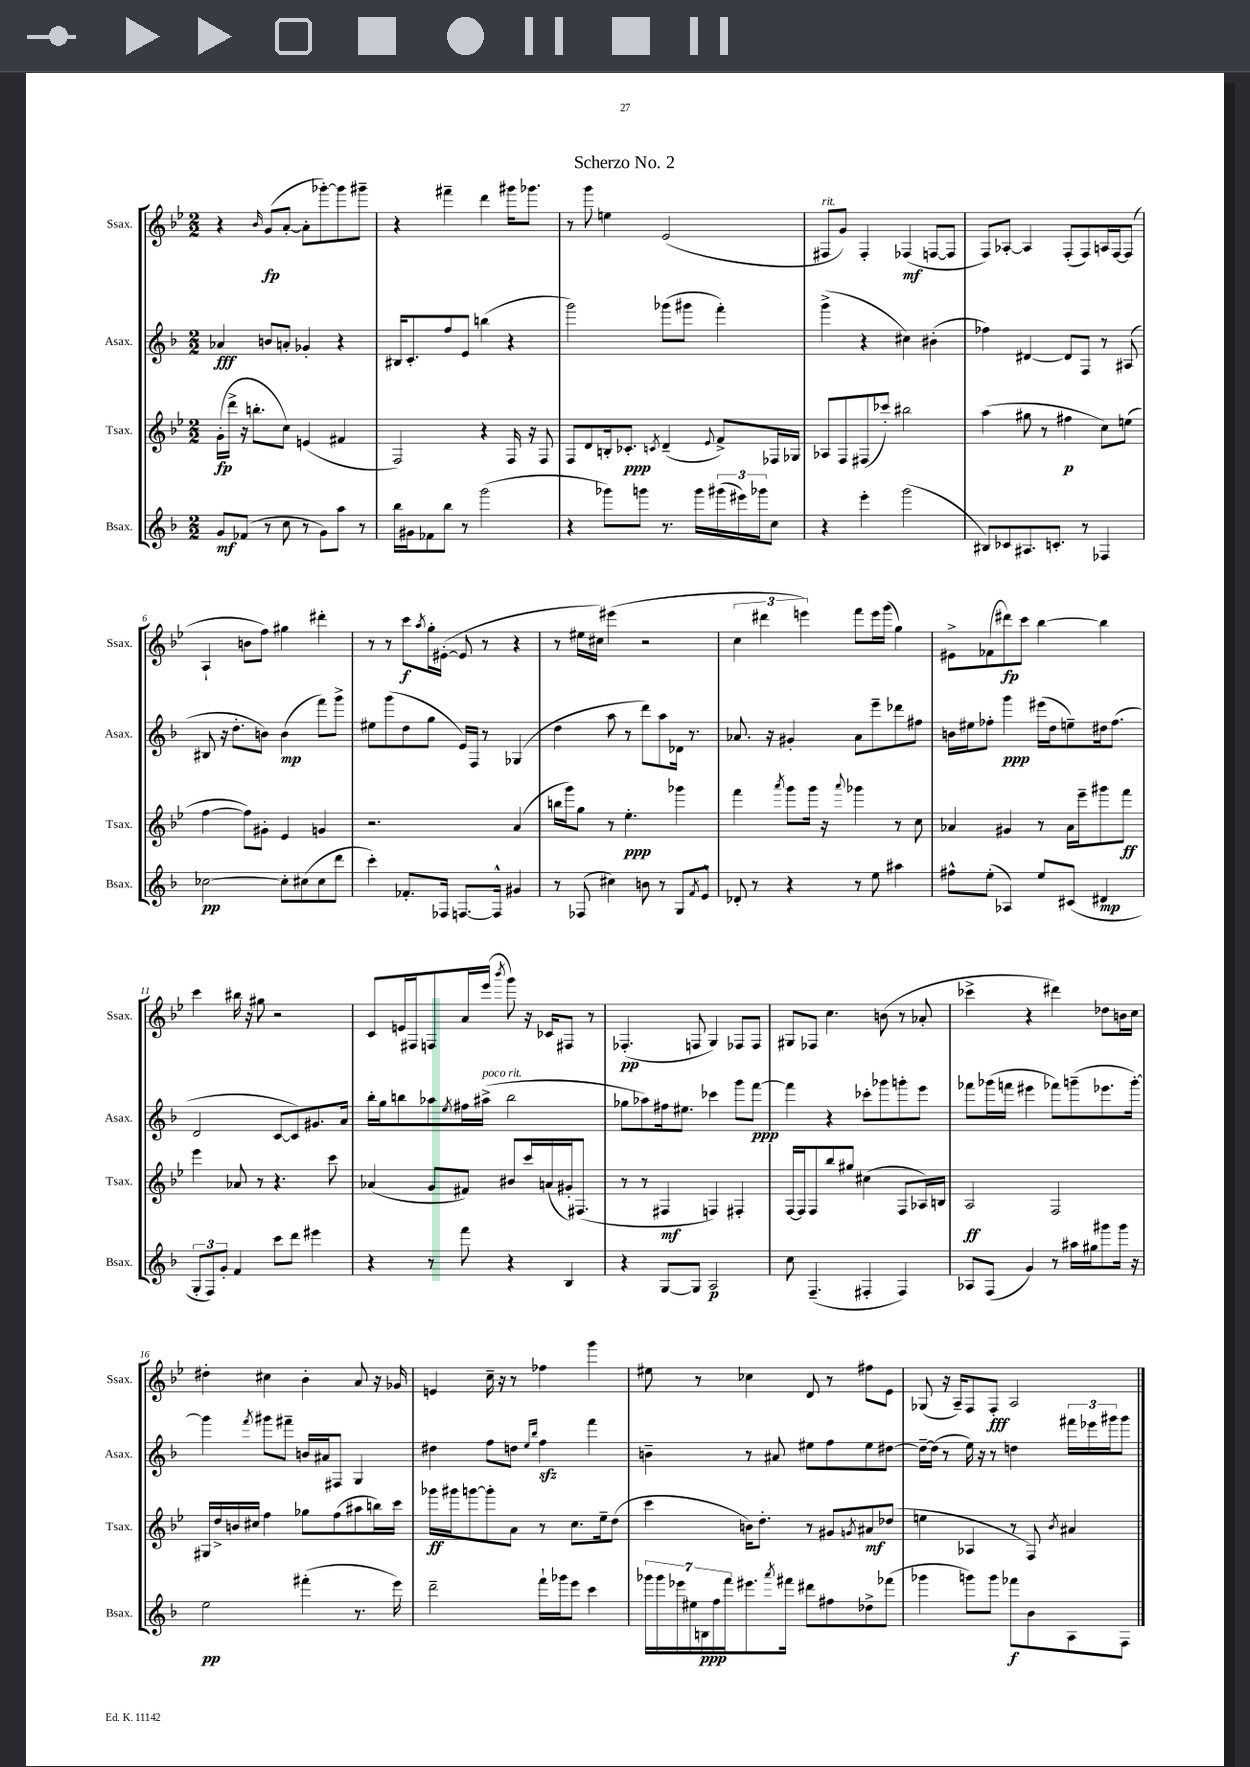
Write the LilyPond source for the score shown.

\header { title = "Scherzo No. 2" }
<<
\new StaffGroup <<
\new Staff = "s0" \with { instrumentName = "Ssax." shortInstrumentName = "Ssax." } {
    \clef treble \key bes \major \numericTimeSignature \time 2/2
    r4 \grace { bes'16 } g'8\fp( a'8~-. a'8-. ges'''8~-.) ges'''8 gis'''8-- |
    r4 fis'''4-- d'''4 gis'''16 ges'''8. |
    r8 g'''8 e''4 ees'2( |
    fis8^\markup { \italic "rit." } g'8) fis4-. fes4\mf( f8~ f8 |
    f8) aes8~-. aes4 f8-.( f8) a16 f16~ f8( |
    a4-! b'8 f''8) gis''4 dis'''4-. |
    r8 r8 c'''8\f \acciaccatura { a''8 } g''16-. eis'16~-.( eis'8 r8 r4 |
    r8 eis''16 cis''16) eis'''4( r2 |
    \tuplet 3/2 { c''4 dis'''4 e'''4) } f'''8 e'''16 g'''16( g''4) |
    eis'8-> fes'8( dis'''8\fp) c'''8 bes''4~ bes''4 |
    c'''4 bis''16 r16 gis''8 r2 |
    c'8 e'16 fis16 f8 a'16 ees'''16( \acciaccatura { bes'''8 } g'''8) r16 ces'16 fis8 r8 |
    fes4.-.\pp( f8 g4) fes8 fes8 |
    gis8 fes8 c''4. b'8( r8 aes'8-. |
    ces'''4-> r4 dis'''4) des''8 b'16 c''16 |
    dis''4-. cis''4 bes'4-. a'8 r16 ges'16 |
    e'4 c''16-- r16 r8 fes''4 g'''4 |
    eis''8 r8 ces''4 d'8 r8 fis''8 ees'8 |
    ges8( r16 a16--) f8 f8-.\fff a2 \bar "|." |
}
\new Staff = "s1" \with { instrumentName = "Asax." shortInstrumentName = "Asax." } {
    \clef treble \key f \major \numericTimeSignature \time 2/2
    aes'4\fff b'8 a'8-. ges'4-. r4 |
    bis16 c'8.-. f''8 e'8 b''4( r4 |
    g'''2) ges'''8( gis'''8 f'''4-.) |
    g'''4->( r4 cis''4) bis'4-.( |
    fes''4) dis'4~ dis'8 f8 r8 ais8( |
    bis8 r16 d''8.-. b'8) b'4\mp( f'''8) g'''8-> |
    eis''8 g'''8( d''8 g''8 e'16) f16 r8 ges4( |
    d''4 a''8 r8 d'''8) a''8 des'16 r8. |
    aes'8. r16 gis'4-. aes'8 e'''8-- des'''8 fis''8 |
    b'16 eis''16 fes''8-. g'''4\ppp eis'''16( d''16 e''8--) dis''16 fes''8.( |
    d'2 c'8~ c'8) gis'8. a'16 |
    bes''16-. g''16 b''8 aes''8 \acciaccatura { e''8 } fis''16 ais''16->^\markup { \italic "poco rit." }( b''2 |
    ges''8 aes''8) fis''16 eis''8. ces'''4 g'''8 f'''8~\ppp |
    f'''4 r4 ces'''8-. ges'''8 g'''8-. e'''8 |
    fes'''8 ges'''16( f'''16 eis'''4 fes'''8) g'''8--( ees'''8. g'''16~-.) |
    g'''4 \acciaccatura { f'''8 } gis'''8 fis'''8-- b'16 ais'16 fis8 g4 |
    dis''4 f''8 d''8 \grace { e''16 bes''16 } f''4\sfz f'''4 |
    b'4-- r8 ais'8 eis''8 f''8 eis''8 dis''8~ |
    dis''16~-- dis''16( r8 e''16) r16 r8 d''4 \tuplet 3/2 { fis'''16 ees'''16 gis'''16 } gis'''8 \bar "|." |
}
\new Staff = "s2" \with { instrumentName = "Tsax." shortInstrumentName = "Tsax." } {
    \clef treble \key bes \major \numericTimeSignature \time 2/2
    g'16-.\fp( d'''16-> r16 b''8.-. c''8) e'4( fis'4 |
    f2) r4 f16 r16 f8 |
    f8 d'8 b16-. ces'8.-.\ppp \acciaccatura { c'8 } d'4--( \appoggiatura { ees'8 } f'8->) fes16 ges16 |
    aes8 f8 fis8( ces'''8-.) bis''2 |
    a''4( gis''8 r8 fis''4\p c''8) e''8( |
    f''4~ f''8) gis'8-. ees'4 g'4 |
    r2. a'4( |
    b''16 g'''16) g''8 r8 ees''4.-.\ppp ges'''4 |
    f'''4 \acciaccatura { a'''8 } g'''8 g'''16 r16 \appoggiatura { a'''8 } ges'''4 r8 c''8 |
    aes'4 gis'4 r8 aes'16 ees'''16-- gis'''8 f'''8\ff |
    ees'''4 aes'8 r8 r4. c'''8 |
    aes'4( g'8 fis'8) bis'8 c'''16 a'16( gis'16-.) fis8.( |
    r8 r8 fis4\mf f4) fis4-. |
    f16~ f16 f8 bes''8 gis''8 cis''4( f8 aes16) b16 |
    a2\ff f2 |
    gis16 d''16-> b'16 cis''16 f''4 ges''8 f''8( ais''8 b''16) c'''16 |
    ges'''16\ff gis'''16 g'''8~ g'''8-. a'8 r8 c''8. ees''16-- d''8( |
    c'''4 b'16) d''8.-. r8 gis'8 \acciaccatura { g'8 } ais'8\mf des''8( |
    e''4 aes4 r8 f8) \acciaccatura { bes'8 } ais'4 \bar "|." |
}
\new Staff = "s3" \with { instrumentName = "Bsax." shortInstrumentName = "Bsax." } {
    \clef treble \key f \major \numericTimeSignature \time 2/2
    g'8\mf fes'8( r8 c''8 r8 g'8) a''8 r8 |
    bes''16 gis'16 fes'8 bes''8 r8 g'''2( |
    r4 ges'''8) g'''8 r8. g'''16 \tuplet 3/2 { gis'''16( eis'''16) ges'''16 } c''8 |
    r4 e'''4-. g'''2( |
    bis8) ces'8 ais8. c'8.-. r8 fes4 |
    ces''2~\pp ces''8-. cis''8( cis''8 d'''8 |
    c'''4-.) fes'8.-. fes16 f8.~ f16-^ gis'4 |
    r8 fes8( cis''4) b'8 r8 g8 \acciaccatura { f'8 } e'8-^ |
    des'8-. r8 r4 r8 e''8 ais''4 |
    fis''8-^ e''8-.( aes4) e''8 cis'8( dis'4\mp |
    \tuplet 3/2 { g8-. f8) g'8-. } f'4 c'''8 d'''8 eis'''4 |
    r4 r8 f'''8 r4 bes4 |
    r4 g8~ g8 a2\p |
    c''8 f4.--( fis4-. fis4) |
    aes8 f8( g'4) r8 ais''16 gis''16 gis'''8 gis'''16 r16 |
    e''2\pp fis'''4-.( r8. e'''16) |
    d'''2-- f'''16-! ges'''16 e'''8 c'''4 |
    \tuplet 7/4 { ges'''16 ges'''16 ees'''16 eis''16 b16\ppp f''16 f'''16 } eis'''8. \acciaccatura { a'''8 } fis'''16 dis'''8 fis''8 des''8-> fes'''8( |
    ges'''4 g'''8) g'''8 fes'''8\f bes'8 a8 f8 \bar "|." |
}
>>
>>
